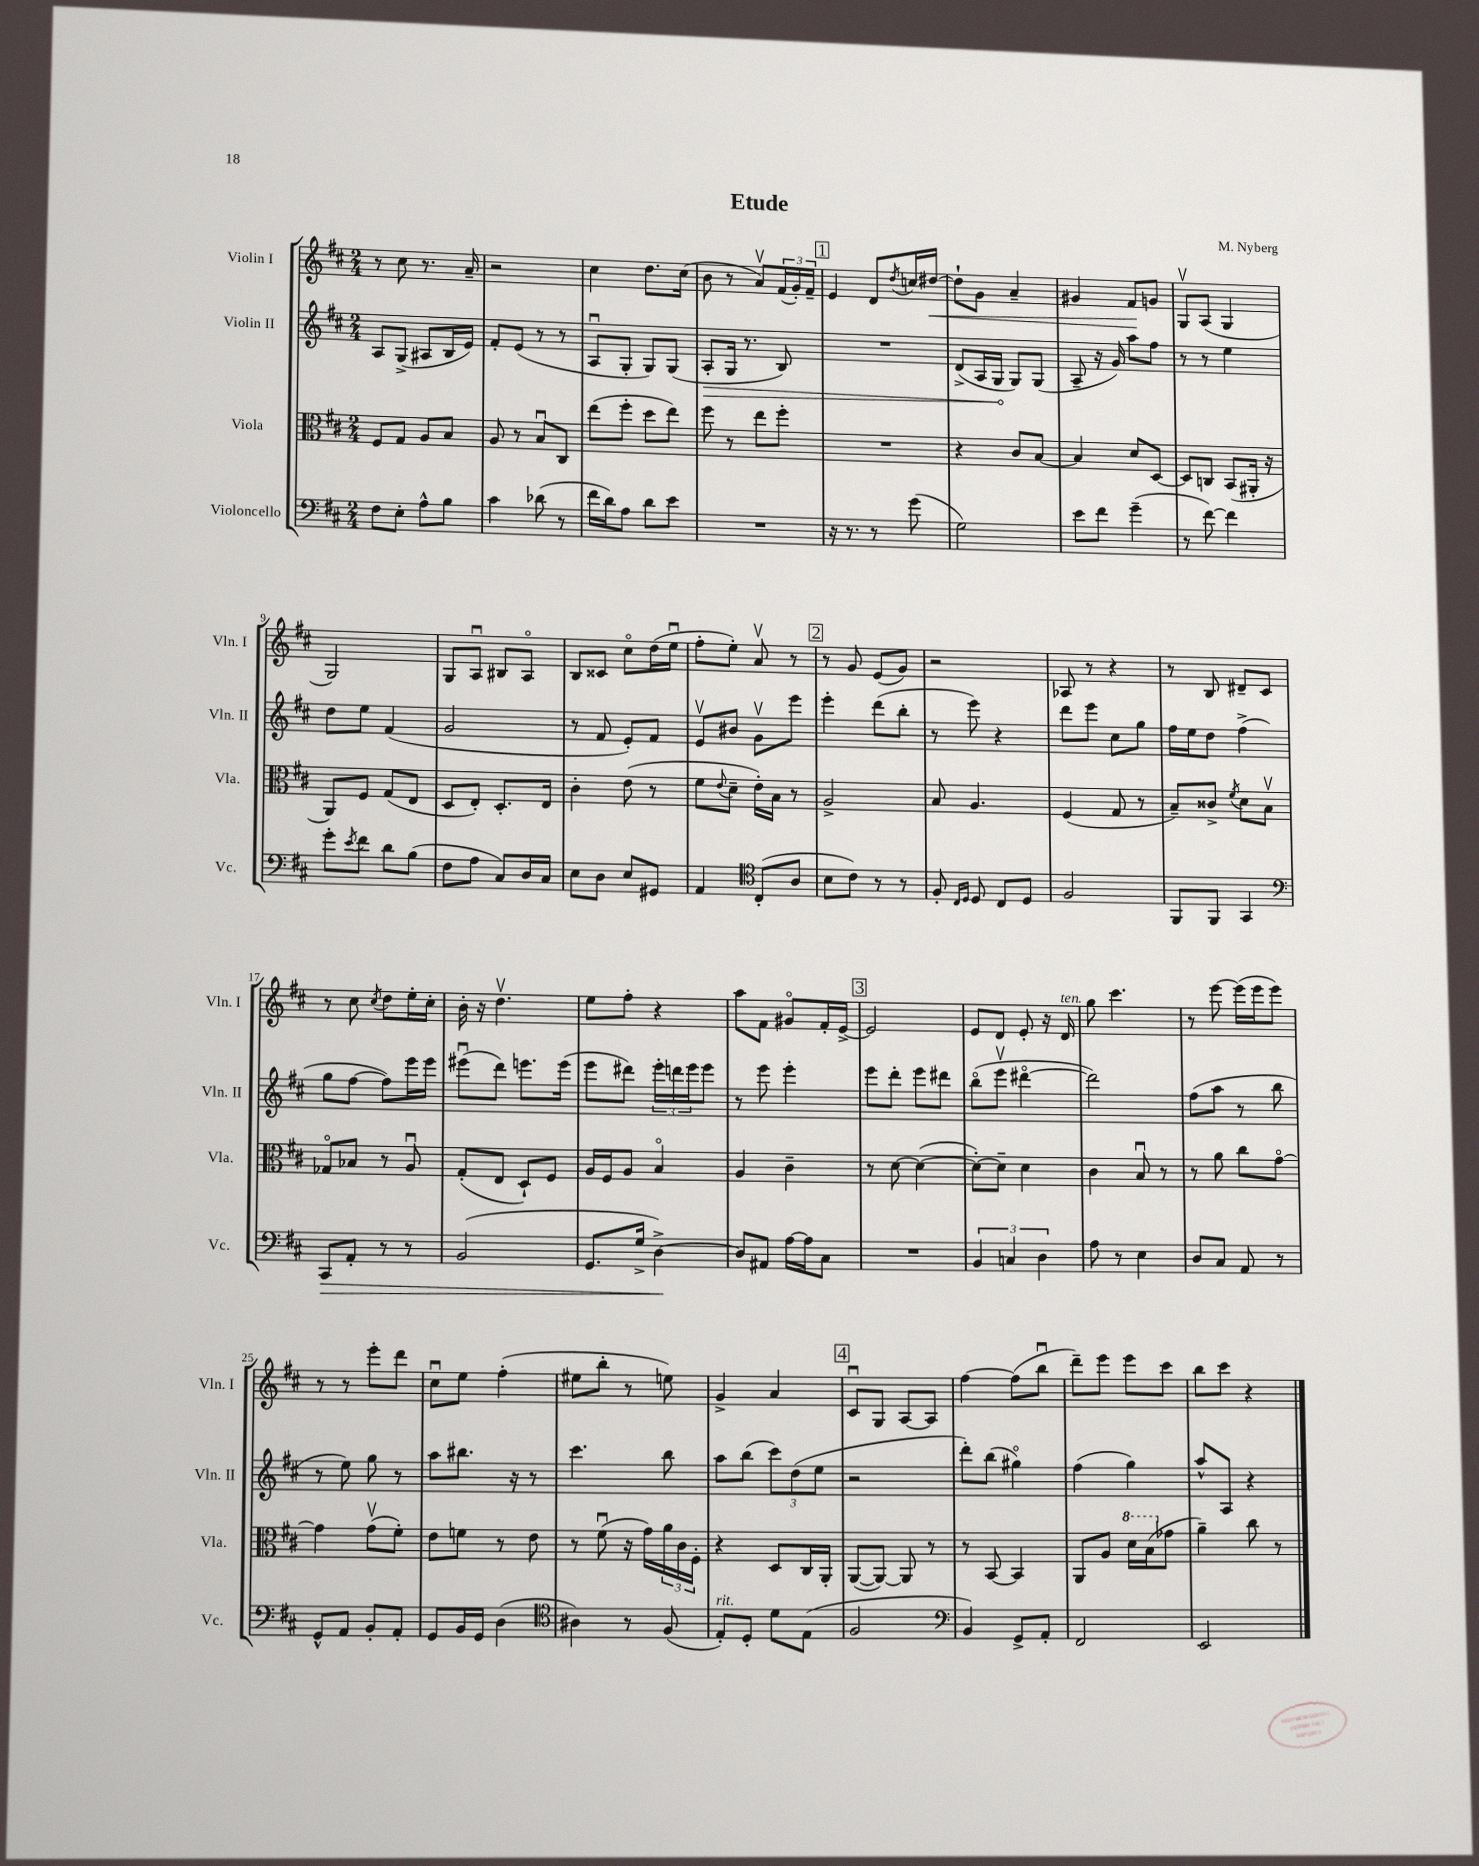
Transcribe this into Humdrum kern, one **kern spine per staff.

**kern	**dynam	**kern	**kern	**dynam	**kern	**dynam
*part4	*part4	*part3	*part2	*part2	*part1	*part1
*staff4	*staff4	*staff3	*staff2	*staff2	*staff1	*staff1
*I"Violoncello	*	*I"Viola	*I"Violin II	*	*I"Violin I	*
*I'Vc.	*	*I'Vla.	*I'Vln. II	*	*I'Vln. I	*
*clefF4	*	*clefC3	*clefG2	*	*clefG2	*
*k[f#c#]	*	*k[f#c#]	*k[f#c#]	*	*k[f#c#]	*
*M2/4	*	*M2/4	*M2/4	*	*M2/4	*
=1	=1	=1	=1	=1	=1	=1
8F#\L	.	8F#/L	8A/L	.	8r	.
8E'\J	.	8G/J	(8G^/J	.	8cc#\	.
8A^^\L	.	8A/L	8A#X/L	.	8.r	.
8B\J	.	8B/J	16B/L	.	.	.
.	.	.	16e/JJ)	.	16a~/	.
=2	=2	=2	=2	=2	=2	=2
4c#\	.	8A/	8f#'/L	.	2r	.
.	.	8r	(8e/J	.	.	.
(8d-X\	.	8Bu/L	8r	.	.	.
8r	.	8C#/J	8r	.	.	.
=3	=3	=3	=3	=3	=3	=3
16f#\LL	.	(8ee\L	8Au/L	.	4cc#\	.
16d\J)	.	.	.	.	.	.
8A\J	.	8ff#'\J	8G'/J	.	.	.
8d\L	.	8dd\L	8G/L)	.	8.dd\L	.
8e\J	.	8ee\J)	(8G/J	.	.	.
.	.	.	.	.	(16cc#\Jk	.
=4	=4	=4	=4	=4	=4	=4
!	!	!	!	!LO:HP:b	!	!
2r	.	8ff#\	8A'/L	>	8b\	.
.	.	8r	16G/Jk	.	8r	.
.	.	.	8.r	.	.	.
.	.	8ee\L	.	.	8av/L)	.
.	.	8ff#'\J	8B/)	.	(24f#/L	.
.	.	.	.	.	24g'/)	.
.	.	.	.	.	24f#~/JJ	.
!!LO:REH:place=s1:t=1
=5	=5	=5	=5	=5	=5	=5
16r	.	2r	2r	.	4e/	.
8.r	.	.	.	.	.	.
8r	.	.	.	.	8d/L	.
.	.	.	.	.	8qdd/	.
(8g\	.	.	.	.	16ccn/L	.
!	!	!	!	!	!	!LO:HP:b
.	.	.	.	.	[16dd#X/JJ	<
=6	=6	=6	=6	=6	=6	=6
2G\)	.	4r	(8d^/L	.	8dd#`\L]	.
.	.	.	16A/L	.	8g\J	.
.	.	.	16G/JJ	.	.	.
.	.	8c#/L	8G/L)	]	4a~/	.
.	.	[8B/J	(8G/J	.	.	.
=7	=7	=7	=7	=7	=7	=7
8e\L	.	4B/]	8A~/	.	4g#X/	.
8f#\J	.	.	16r	.	.	.
.	.	.	16g/)	.	.	.
(4g~\	.	8d/L	8aa\L	.	8f#/L	.
.	.	[8D/J	8ff#\J	.	8gn/J	[
=8	=8	=8	=8	=8	=8	=8
8r	.	8D/L]	8r	.	8Gv/L	.
[8f#\)	.	8Cn/J	8r	.	(8A/J	.
4f#\]	.	(8BB/L	4ee\	.	4G/	.
.	.	16AA#X'/Jk	.	.	.	.
.	.	16r	.	.	.	.
!!LO:LB:g=z
=9	=9	=9	=9	=9	=9	=9
8g'\L	.	8AA/L)	8dd\L	.	2G/)	.
8qe/	.	.	.	.	.	.
8f#\J	.	8F#/J	8ee\J	.	.	.
8d\L	.	(8G/L	(4f#/	.	.	.
(8B\J	.	8E/J	.	.	.	.
=10	=10	=10	=10	=10	=10	=10
8F#\L	.	8D/L	2g/	.	8G/L	.
8A\J	.	8E'/J)	.	.	8Au/J	.
8C#/L)	.	8.D'/L	.	.	8B#X/L	.
16D/L	.	.	.	.	8A/J	.
16C#/JJ	.	16E/Jk	.	.	.	.
=11	=11	=11	=11	=11	=11	=11
8E\L	.	4c#'\	8r	.	8B/L	.
8D\J	.	.	8f#/	.	8c##X/J	.
8E/L	.	(8e\	8e'/L)	.	8cc#\L	.
8GG#X/J	.	8r	8f#/J	.	(16dd\L	.
.	.	.	.	.	16eeu\JJ	.
=12	=12	=12	=12	=12	=12	=12
4AA/	.	8f#\L	8ev/L	.	8ff#'\L	.
.	.	8qqe/	.	.	.	.
.	.	8d~\J	8b#X/J	.	8ee'\J)	.
*clefC4	*	*	*	*	*	*
(8C#'/L	.	16e'\LL)	8gv\L	.	8av/	.
.	.	16B\JJ	.	.	.	.
8A/J	.	8r	8eee\J	.	8r	.
!!LO:REH:place=s1:t=2
=13	=13	=13	=13	=13	=13	=13
8B\L	.	2A^/	4eee'\	.	8r	.
8c#\J)	.	.	.	.	8g/	.
8r	.	.	(8ddd\L	.	(8e/L	.
8r	.	.	8bb'\J	.	8g/J)	.
=14	=14	=14	=14	=14	=14	=14
8F#'/	.	8B/	8r	.	2r	.
16qqC#/LL	.	.	.	.	.	.
16qqD/JJ	.	.	.	.	.	.
8D/	.	4.A/	8eee\)	.	.	.
8C#/L	.	.	4r	.	.	.
8D/J	.	.	.	.	.	.
=15	=15	=15	=15	=15	=15	=15
2F#/	.	(4F#/	8ddd\L	.	8A-X/	.
.	.	.	8eee\J	.	8r	.
.	.	8G/	8cc#\L	.	4r	.
.	.	8r	8gg\J	.	.	.
=16	=16	=16	=16	=16	=16	=16
8FF#/L	.	8B~/L)	16ff#\LL	.	8r	.
.	.	.	16ee\J	.	.	.
8FF#/J	.	8c##X^/J	8dd\J	.	8B/	.
.	.	8qf#/	.	.	.	.
4GG/	.	8d\L	(4ff#^\	.	8d#X~/L	.
.	.	8Bv\J	.	.	8c#/J	.
!!LO:LB:g=z
=17	=17	=17	=17	=17	=17	=17
*clefF4	*	*	*	*	*	*
!	!LO:HP:b	!	!	!	!	!
8CC#/L	>	8G-X/L	8gg\L	.	8r	.
8AA'/J	.	8B-X/J	[8ff#\J	.	8cc#\	.
.	.	.	.	.	8qcc#/	.
8r	.	8r	8ff#\L])	.	8dd\L	.
8r	.	8Au/	16eee\L	.	16ee'\L	.
.	.	.	16eee\JJ	.	16cc#'\JJ	.
=18	=18	=18	=18	=18	=18	=18
(2BB/	.	(8G'/L	(8eee#Xu\L	.	16b'\	.
.	.	.	.	.	16r	.
.	.	8E/J	8ddd\J)	.	4.ddv\	.
.	.	8D`/L)	8.eeen\L	.	.	.
.	.	8F#/J	.	.	.	.
.	.	.	(16eee\Jk	.	.	.
=19	=19	=19	=19	=19	=19	=19
8.GG/L	.	16A/LL	8eee\L	.	8ee\L	.
.	.	16F#/J	.	.	.	.
.	.	8A/J	8ddd#X\J)	.	8ff#'\J	.
16G^/Jk	.	.	.	.	.	.
[4D^\)	.	4B/	24eee'\LL	.	4r	.
.	.	.	24dddn\	.	.	.
.	.	.	24eee\J	.	.	.
.	.	.	8eee\J	.	.	.
.	]	.	.	.	.	.
=20	=20	=20	=20	=20	=20	=20
8D/L]	.	4A/	8r	.	8aa\L	.
8AA#X/J	.	.	8eee\	.	8f#\J	.
[16A\LL	.	4c#~\	4eee'\	.	8g#X/L	.
16A\J]	.	.	.	.	.	.
8C#\J	.	.	.	.	16f#'/L	.
.	.	.	.	.	[16e^/JJ	.
!!LO:REH:place=s1:t=3
=21	=21	=21	=21	=21	=21	=21
2r	.	8r	8eee\L	.	2e/]	.
.	.	[8d\	8ddd'\J	.	.	.
.	.	(4d\_	8eee\L	.	.	.
.	.	.	8ddd#X\J	.	.	.
=22	=22	=22	=22	=22	=22	=22
6BB/	.	8d'\L_)	(8bb\L	.	8e/L	.
.	.	8d~\J]	8eeev\J	.	8d/J	.
6Cn/	.	.	.	.	.	.
.	.	4d\	[4ddd#X\	.	8e'/	.
6D\	.	.	.	.	.	.
.	.	.	.	.	16r	.
!	!	!	!	!	!LO:TX:a:i:t=ten.	!
.	.	.	.	.	16d/	.
=23	=23	=23	=23	=23	=23	=23
8A\	.	4c#\	2ddd#\])	.	8gg\	.
8r	.	.	.	.	4.ccc#\	.
4E\	.	8Bu/	.	.	.	.
.	.	8r	.	.	.	.
=24	=24	=24	=24	=24	=24	=24
8D/L	.	8r	(8ff#\L	.	8r	.
8C#/J	.	8a\	8aa\J	.	[8eee\	.
8AA/	.	8cc#\L	8r	.	(16eee\LL]	.
.	.	.	.	.	16eee\J	.
8r	.	[8g\J	8bb\	.	8eee\J)	.
!!LO:LB:g=z
=25	=25	=25	=25	=25	=25	=25
8GG^^/L	.	4g\]	8r	.	8r	.
8AA/J	.	.	8ee\)	.	8r	.
8BB'/L	.	(8gv\L	8gg\	.	8eee'\L	.
8AA'/J	.	8f#'\J)	8r	.	8ddd\J	.
=26	=26	=26	=26	=26	=26	=26
8GG/L	.	8e\L	8aa\L	.	8cc#u\L	.
16BB/L	.	8fn\J	8.bb#X\J	.	8ee\J	.
16GG/JJ	.	.	.	.	.	.
(4D\	.	8r	.	.	(4ff#'\	.
.	.	.	16r	.	.	.
.	.	8e\	8r	.	.	.
=27	=27	=27	=27	=27	=27	=27
*clefC4	*	*	*	*	*	*
4A#X\)	.	8r	4.ccc#\	.	8ee#X\L	.
.	.	(8f#u\	.	.	8bb'\J	.
8r	.	16r	.	.	8r	.
.	.	16g\LL)	.	.	.	.
(8F#/	.	24a\	8bb\	.	8een\)	.
.	.	24c#\	.	.	.	.
.	.	24F#'\JJ	.	.	.	.
=28	=28	=28	=28	=28	=28	=28
!LO:TX:a:i:t=rit.	!	!	!	!	!	!
8E'/L)	.	4r	8aa\L	.	4g^/	.
8D'/J	.	.	(8bb\J	.	.	.
8d\L	.	8D/L	12ccc#\L)	.	4a/	.
.	.	.	(12dd\	.	.	.
(8E\J	.	16C#/L	.	.	.	.
.	.	.	12ee\J	.	.	.
.	.	16AA'/JJ	.	.	.	.
!!LO:REH:place=s1:t=4
=29	=29	=29	=29	=29	=29	=29
2F#/	.	([8AA/L	2r	.	8c#u/L	.
.	.	8AA/J_)	.	.	8G/J	.
.	.	8AA/]	.	.	[8A/L	.
.	.	8r	.	.	8A/J]	.
=30	=30	=30	=30	=30	=30	=30
*clefF4	*	*	*	*	*	*
4BB/)	.	8r	8ddd'\L)	.	[4ff#\	.
.	.	[8BB/	(8bb\J	.	.	.
8GG^/L	.	4BB/]	4gg#X\)	.	(8ff#\L]	.
8AA'/J	.	.	.	.	8bbu\J	.
=31	=31	=31	=31	=31	=31	=31
2FF#/	.	8AA/L	(4ff#\	.	8ddd~\L)	.
.	.	8A/J	.	.	8eee\J	.
*	*	*8va	*	*	*	*
.	.	16dd\LL	4gg\)	.	8eee\L	.
.	.	(16b\J	.	.	.	.
*	*	*X8va	*	*	*	*
.	.	8g-X\J	.	.	8ccc#\J	.
=32	=32	=32	=32	=32	=32	=32
2EE/	.	4a~\)	8aa^^/L	.	8bb\L	.
.	.	.	8A/J	.	8ccc#\J	.
.	.	8cc#\	4r	.	4r	.
.	.	8r	.	.	.	.
==	==	==	==	==	==	==
*-	*-	*-	*-	*-	*-	*-
